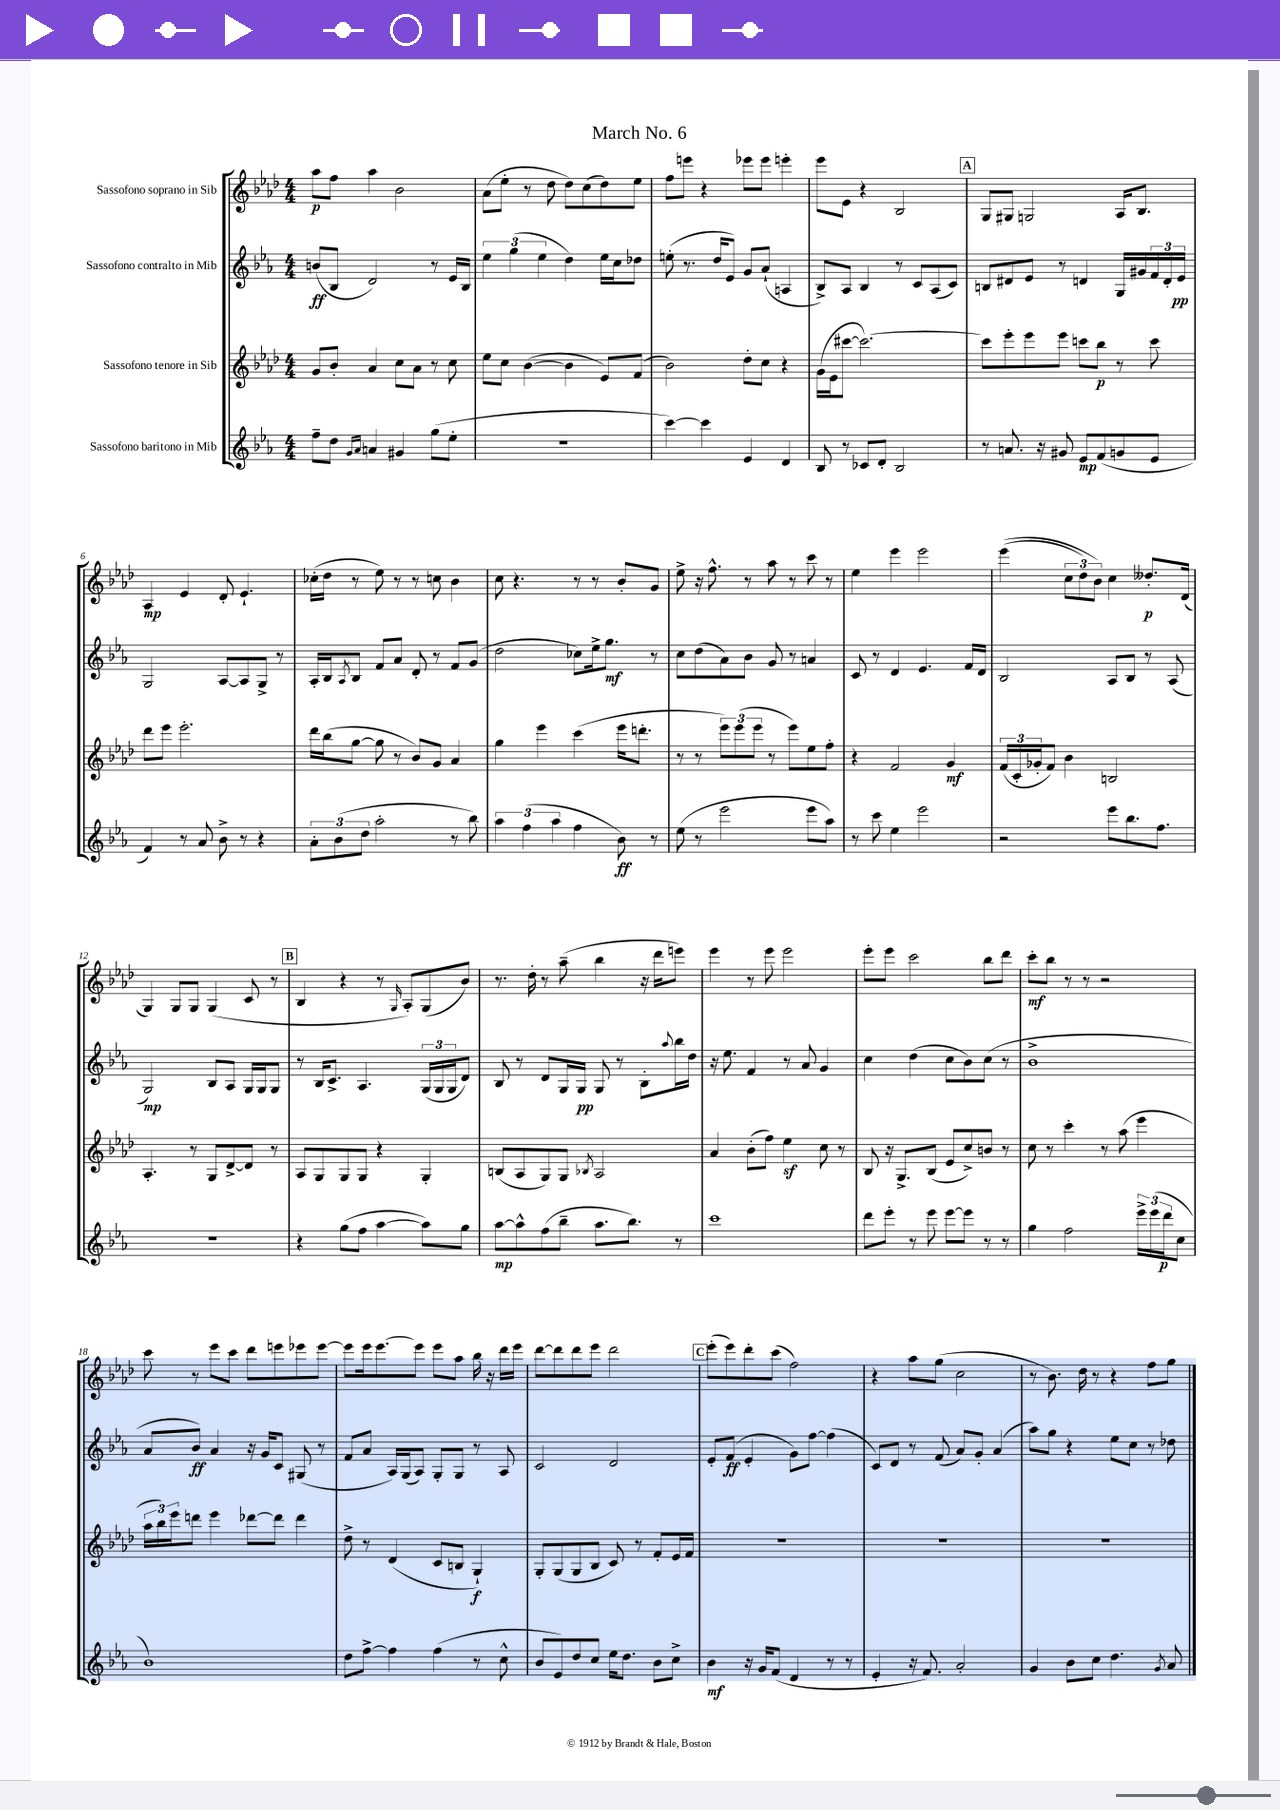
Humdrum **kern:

**kern	**dynam	**kern	**dynam	**kern	**dynam	**kern	**dynam
*part4	*part4	*part3	*part3	*part2	*part2	*part1	*part1
*staff4	*staff4	*staff3	*staff3	*staff2	*staff2	*staff1	*staff1
*I"Sassofono baritono in Mib	*	*I"Sassofono tenore in Sib	*	*I"Sassofono contralto in Mib	*	*I"Sassofono soprano in Sib	*
*clefG2	*	*clefG2	*	*clefG2	*	*clefG2	*
*k[b-e-a-]	*	*k[b-e-a-d-]	*	*k[b-e-a-]	*	*k[b-e-a-d-]	*
*M4/4	*	*M4/4	*	*M4/4	*	*M4/4	*
=1	=1	=1	=1	=1	=1	=1	=1
8ff~\L	.	8g/L	.	(8bn/L	ff	8aa-\L	p
8dd\J	.	8b-'/J	.	8B-/J	.	8ff\J	.
16qqg/LL	.	.	.	.	.	.	.
16qqa-/JJ	.	.	.	.	.	.	.
4an/	.	4a-/	.	2d/)	.	4aa-\	.
4g#X/	.	8cc\L	.	.	.	2b-\	.
.	.	8a-\J	.	.	.	.	.
(8gg\L	.	8r	.	8r	.	.	.
8ee-'\J	.	8cc\	.	16e-/LL	.	.	.
.	.	.	.	16B-/JJ	.	.	.
=2	=2	=2	=2	=2	=2	=2	=2
1r	.	8ee-\L	.	6ee-\	.	(8a-\L	.
.	.	8cc\J	.	.	.	8ee-'\J	.
.	.	.	.	(6gg\	.	.	.
.	.	([4b-\	.	.	.	8r	.
.	.	.	.	6ee-\	.	.	.
.	.	.	.	.	.	8dd-\	.
.	.	4b-\]	.	4dd\)	.	8dd-\L)	.
.	.	.	.	.	.	(8cc\	.
.	.	8e-/L)	.	16ee-\LL	.	8dd-\)	.
.	.	.	.	16cc\J	.	.	.
.	.	(8f/J	.	8dd-X\J	.	8ee-\J	.
=3	=3	=3	=3	=3	=3	=3	=3
[4ccc\)	.	2b-\)	.	(8een'\	.	8ff\L	.
.	.	.	.	8.r	.	8eeen\J	.
4ccc\]	.	.	.	.	.	4r	.
.	.	.	.	16dd/KL	.	.	.
.	.	.	.	8e-/J)	.	.	.
4e-/	.	8dd-'\L	.	8g/L	.	8eee-X\L	.
.	.	8cc\J	.	(8a-`/J	.	8eee-\J	.
4d/	.	4r	.	4An/	.	4eeen'\	.
=4	=4	=4	=4	=4	=4	=4	=4
8B-/	.	(16g\LL	.	8B-^/L)	.	8eee-\L	.
.	.	16e-\J	.	.	.	.	.
8r	.	[8ccc#X\J	.	8A-/J	.	8e-\J	.
8c-X/L	.	2.ccc#\_)	.	4B-/	.	4r	.
8d'/J	.	.	.	.	.	.	.
2B-/	.	.	.	8r	.	2B-/	.
.	.	.	.	8c/L	.	.	.
.	.	.	.	(8A-/	.	.	.
.	.	.	.	8c/J)	.	.	.
!!LO:REH:place=s1:t=A
=5	=5	=5	=5	=5	=5	=5	=5
8r	.	8ccc#\L]	.	8Bn/L	.	8G/L	.
8.an/	.	8eee-'\	.	8d#X/	.	8G#X/J	.
.	.	8eee-\	.	8e-/J	.	2Gn/	.
16r	.	.	.	.	.	.	.
8g#X/	.	8eee-\J	.	8r	.	.	.
8e-/L	mp	8cccn\L	.	4dn/	.	.	.
(8f/	.	8bb-\J	p	.	.	.	.
8gn/	.	8r	.	16G/LL	.	16A-/KL	.
.	.	.	.	16g#X/	.	8.B-/J	.
8e-/J	.	8ccc\	.	24f/	.	.	.
.	.	.	.	24d'/	.	.	.
.	.	.	.	24e-/JJ	pp	.	.
!!LO:LB:g=z
=6	=6	=6	=6	=6	=6	=6	=6
4f/)	.	8ddd-\L	.	2G/	.	4A-/	mp
.	.	8eee-\J	.	.	.	.	.
8r	.	2.eee-'\	.	.	.	4e-/	.
8a-/	.	.	.	.	.	.	.
8b-^\	.	.	.	[8A-/L	.	8d-'/	.
8r	.	.	.	8A-/]	.	4.e-`/	.
4r	.	.	.	8G^/J	.	.	.
.	.	.	.	8r	.	.	.
=7	=7	=7	=7	=7	=7	=7	=7
12a-'\L	.	16ddd-\LL	.	16A-'/LL	.	(16cc-X'\LL	.
.	.	(16bb-\J	.	16B-/J	.	16dd-\JJ	.
(12b-\	.	.	.	.	.	.	.
.	.	.	.	8qA-/	.	.	.
.	.	[8gg\J	.	8B-/J	.	8r	.
12dd\J	.	.	.	.	.	.	.
2aa-'\	.	8gg\]	.	8f/L	.	8ee-\)	.
.	.	8r	.	8a-/J	.	8r	.
.	.	8b-/L)	.	8d'/	.	8r	.
.	.	8g/J	.	8r	.	8ccn\	.
8r	.	4a-/	.	8f/L	.	4b-\	.
8bb-\)	.	.	.	(8g/J	.	.	.
=8	=8	=8	=8	=8	=8	=8	=8
6aa-\	.	4gg\	.	2dd\	.	8cc\	.
.	.	.	.	.	.	4.r	.
(6ff\	.	.	.	.	.	.	.
.	.	4eee-\	.	.	.	.	.
6aa-\	.	.	.	.	.	.	.
4ff\	.	(4ccc\	.	8cc-X\L)	.	8r	.
.	.	.	.	16ee-^\k	.	8r	.
.	.	.	.	8.gg\J	mf	.	.
8b-\)	ff	16eee-\KL	.	.	.	8b-'/L	.
.	.	8.dddn'\J	.	.	.	.	.
8r	.	.	.	8r	.	8g/J	.
=9	=9	=9	=9	=9	=9	=9	=9
(8ee-\	.	8r	.	8cc\L	.	8ee-^\	.
8r	.	8r	.	(8dd\	.	16r	.
.	.	.	.	.	.	8.ff^^\	.
2eee-\	.	12eee-\L)	.	8a-\)	.	.	.
.	.	(12eee-\	.	.	.	.	.
.	.	.	.	8b-\J	.	8r	.
.	.	12eee-\J	.	.	.	.	.
.	.	8r	.	8g/	.	8aa-\	.
.	.	8eee-\L)	.	8r	.	8r	.
8eee-\L	.	8ee-\	.	4an/	.	8ccc\	.
8aa-\J)	.	8ff'\J	.	.	.	8r	.
=10	=10	=10	=10	=10	=10	=10	=10
8r	.	4r	.	8c/	.	4ee-\	.
8ccc\	.	.	.	8r	.	.	.
4ee-\	.	2f/	.	4d/	.	4eee-\	.
2eee-\	.	.	.	4.e-/	.	2eee-\	.
.	.	4g/	mf	.	.	.	.
.	.	.	.	16f/LL	.	.	.
.	.	.	.	16d/JJ	.	.	.
=11	=11	=11	=11	=11	=11	=11	=11
2r	.	(24f/LL	.	2B-/	.	((4eee-\	.
.	.	24c'/	.	.	.	.	.
.	.	24g-X'/J	.	.	.	.	.
.	.	8f/J)	.	.	.	.	.
.	.	4b-\	.	.	.	12cc\L	.
.	.	.	.	.	.	12dd-\)	.
.	.	.	.	.	.	12b-\J)	.
8eee-\L	.	2Bn/	.	8A-/L	.	4cc\	.
8.bb-\	.	.	.	8B-/J	.	.	.
.	.	.	.	8r	.	8.dd--X'/L	p
8.ff\J	.	.	.	.	.	.	.
.	.	.	.	(8A-/	.	.	.
.	.	.	.	.	.	(16d-/Jk	.
!!LO:LB:g=z
=12	=12	=12	=12	=12	=12	=12	=12
1r	.	4.A-'/	.	2G/)	mp	4G/)	.
.	.	.	.	.	.	8G/L	.
.	.	8r	.	.	.	8G/J	.
.	.	8G/L	.	8B-/L	.	(4G/	.
.	.	[8d-^/	.	8A-/J	.	.	.
.	.	8d-/J]	.	16G/LL	.	8c/	.
.	.	.	.	16G/J	.	.	.
.	.	8r	.	8G/J	.	8r	.
!!LO:REH:place=s1:t=B
=13	=13	=13	=13	=13	=13	=13	=13
4r	.	8A-/L	.	8r	.	4B-/	.
.	.	8G/	.	16B-/KL	.	.	.
.	.	.	.	8.c^/J	.	.	.
(8gg\L	.	8G/	.	.	.	4r	.
8ff\J	.	8G/J	.	4.A-/	.	.	.
[4aa-\	.	4r	.	.	.	8r	.
.	.	.	.	.	.	16qqG/	.
.	.	.	.	.	.	8A-'/L)	.
8aa-\L])	.	4G'/	.	(24G/LL	.	(8G/	.
.	.	.	.	24G/	.	.	.
.	.	.	.	24G/J	.	.	.
8gg\J	.	.	.	8d/J)	.	8b-/J)	.
=14	=14	=14	=14	=14	=14	=14	=14
[8aa-\L	mp	(8Bn/L	.	8B-/	.	8.r	.
8aa-^^\]	.	8A-/	.	8r	.	.	.
.	.	.	.	.	.	16dd-'\	.
(8ff\	.	8G/)	.	8d/L	.	8r	.
8bb-~\J	.	8G/J	.	16G/L	.	(8aa-~\	.
.	.	.	.	16G/JJ	pp	.	.
.	.	8qB-X/	.	.	.	.	.
8.aa-\L	.	2A-/	.	8G/	.	4bb-\	.
.	.	.	.	8r	.	.	.
8.bb-\J)	.	.	.	.	.	.	.
.	.	.	.	8B-'\L	.	16r	.
.	.	.	.	.	.	16ddd-\KL	.
.	.	.	.	8qqaa-/	.	.	.
8r	.	.	.	16bb-\L	.	8eeen\J)	.
.	.	.	.	16dd\JJ	.	.	.
=15	=15	=15	=15	=15	=15	=15	=15
1ccc	.	4a-/	.	16r	.	4eee-\	.
.	.	.	.	8.ee-\	.	.	.
.	.	(8b-'\L	.	4f/	.	8r	.
.	.	8ff\J)	.	.	.	8eee-\	.
.	.	4ee-z\	.	8r	.	2eee-\	.
.	.	.	.	8a-/	.	.	.
.	.	8cc\	.	4g/	.	.	.
.	.	8r	.	.	.	.	.
=16	=16	=16	=16	=16	=16	=16	=16
8ddd\L	.	8B-/	.	4cc\	.	8eee-'\L	.
8eee-'\J	.	16r	.	.	.	8eee-\J	.
.	.	8.G^/L	.	.	.	.	.
8r	.	.	.	(4dd\	.	2ccc\	.
8eee-\	.	(8B-/J	.	.	.	.	.
[8eee-\L	.	8e-/L	.	8cc\L	.	.	.
8eee-\J]	.	8cc^/)	.	8b-\)	.	.	.
8r	.	8bn/J	.	(8cc\J	.	8bb-\L	.
8r	.	8r	.	8r	.	8ddd-\J	.
=17	=17	=17	=17	=17	=17	=17	=17
4gg\	.	8cc\	.	1b-^	.	8ccc'\L	mf
.	.	8r	.	.	.	8bb-\J	.
2ff\	.	4ccc'\	.	.	.	8r	.
.	.	.	.	.	.	8r	.
.	.	8r	.	.	.	2r	.
.	.	(8aa-\	.	.	.	.	.
24eee-^\LL	.	4eee-\	.	.	.	.	.
(24eee-\	.	.	.	.	.	.	.
24ddd\J	p	.	.	.	.	.	.
8cc\J	.	.	.	.	.	.	.
!!LO:LB:g=z
=18	=18	=18	=18	=18	=18	=18	=18
1b-)	.	24aa-\LL	.	8a-/L	.	8ccc\	.
.	.	24bb-\)	.	.	.	.	.
.	.	24eee-\J	.	.	.	.	.
.	.	8dddn\J	.	8b-/J)	ff	8r	.
.	.	4eee-\	.	4a-/	.	8eee-\L	.
.	.	.	.	.	.	8ccc\J	.
.	.	[8ddd-X\L	.	16r	.	8ddd-\L	.
.	.	.	.	16g/KL	.	.	.
.	.	8ddd-\J]	.	8c/J	.	8eeen\	.
.	.	4ddd-\	.	(8G#X/	.	8eee-X\	.
.	.	.	.	8r	.	[8eee-\J	.
=19	=19	=19	=19	=19	=19	=19	=19
8dd\L	.	8dd-^\	.	8f/L	.	8eee-\L]	.
[8ff^\J	.	8r	.	8a-/J	.	16eee-\k	.
.	.	.	.	.	.	[8.eee-\	.
4ff\]	.	(4d-/	.	16A-/LL)	.	.	.
.	.	.	.	(16G/J	.	.	.
.	.	.	.	8A-/J)	.	8eee-\J]	.
(4ff\	.	8c/L	.	8G'/L	.	8eee-\L	.
.	.	8Bn/J	.	8G/J	.	8aa-\J	.
8r	.	4G`/)	f	8r	.	16bb-\	.
.	.	.	.	.	.	16r	.
8cc^^\	.	.	.	8A-/	.	16ddd-\LL	.
.	.	.	.	.	.	16eee-\JJ	.
=20	=20	=20	=20	=20	=20	=20	=20
8b-/L	.	8G'/L	.	2c/	.	[8ddd-\L	.
8e-/)	.	(8G/	.	.	.	8ddd-\]	.
8dd/	.	8G/	.	.	.	8ddd-\	.
8cc/J	.	8B-/J	.	.	.	8eee-\J	.
16ee-\KL	.	8c/)	.	2d/	.	2ddd-\	.
8.dd\J	.	.	.	.	.	.	.
.	.	8r	.	.	.	.	.
8b-\L	.	8f'/L	.	.	.	.	.
8cc^\J	.	16e-/L	.	.	.	.	.
.	.	16f/JJ	.	.	.	.	.
!!LO:REH:place=s1:t=C
=21	=21	=21	=21	=21	=21	=21	=21
4b-\	mf	1r	.	8e-'/L	.	(8eee-'\L	.
.	.	.	.	(8f/J	ff	8eee-\)	.
16r	.	.	.	4e-'/	.	8ddd-'\	.
16g/KL	.	.	.	.	.	.	.
(8f/J	.	.	.	.	.	(8ccc\J	.
4d/	.	.	.	8g\L)	.	2ff\)	.
.	.	.	.	[8ff\J	.	.	.
8r	.	.	.	(4ff\]	.	.	.
8r	.	.	.	.	.	.	.
=22	=22	=22	=22	=22	=22	=22	=22
4e-'/	.	1r	.	8c/L)	.	4r	.
.	.	.	.	8d/J	.	.	.
16r	.	.	.	8r	.	8aa-\L	.
8.f/)	.	.	.	.	.	.	.
.	.	.	.	(8f/	.	(8gg\J	.
2a-'/	.	.	.	8a-/L)	.	2cc\	.
.	.	.	.	8g'/J	.	.	.
.	.	.	.	(4a-/	.	.	.
=23	=23	=23	=23	=23	=23	=23	=23
4g/	.	1r	.	8aa-\L)	.	8r	.
.	.	.	.	8gg\J	.	8.b-\)	.
8b-\L	.	.	.	4r	.	.	.
.	.	.	.	.	.	16dd-\	.
8cc\J	.	.	.	.	.	8r	.
4.dd\	.	.	.	8ee-\L	.	4r	.
.	.	.	.	8cc\J	.	.	.
.	.	.	.	8r	.	8ff\L	.
8qg/	.	.	.	.	.	.	.
8a-/	.	.	.	8dd-X\	.	8gg\J	.
==	==	==	==	==	==	==	==
*-	*-	*-	*-	*-	*-	*-	*-
